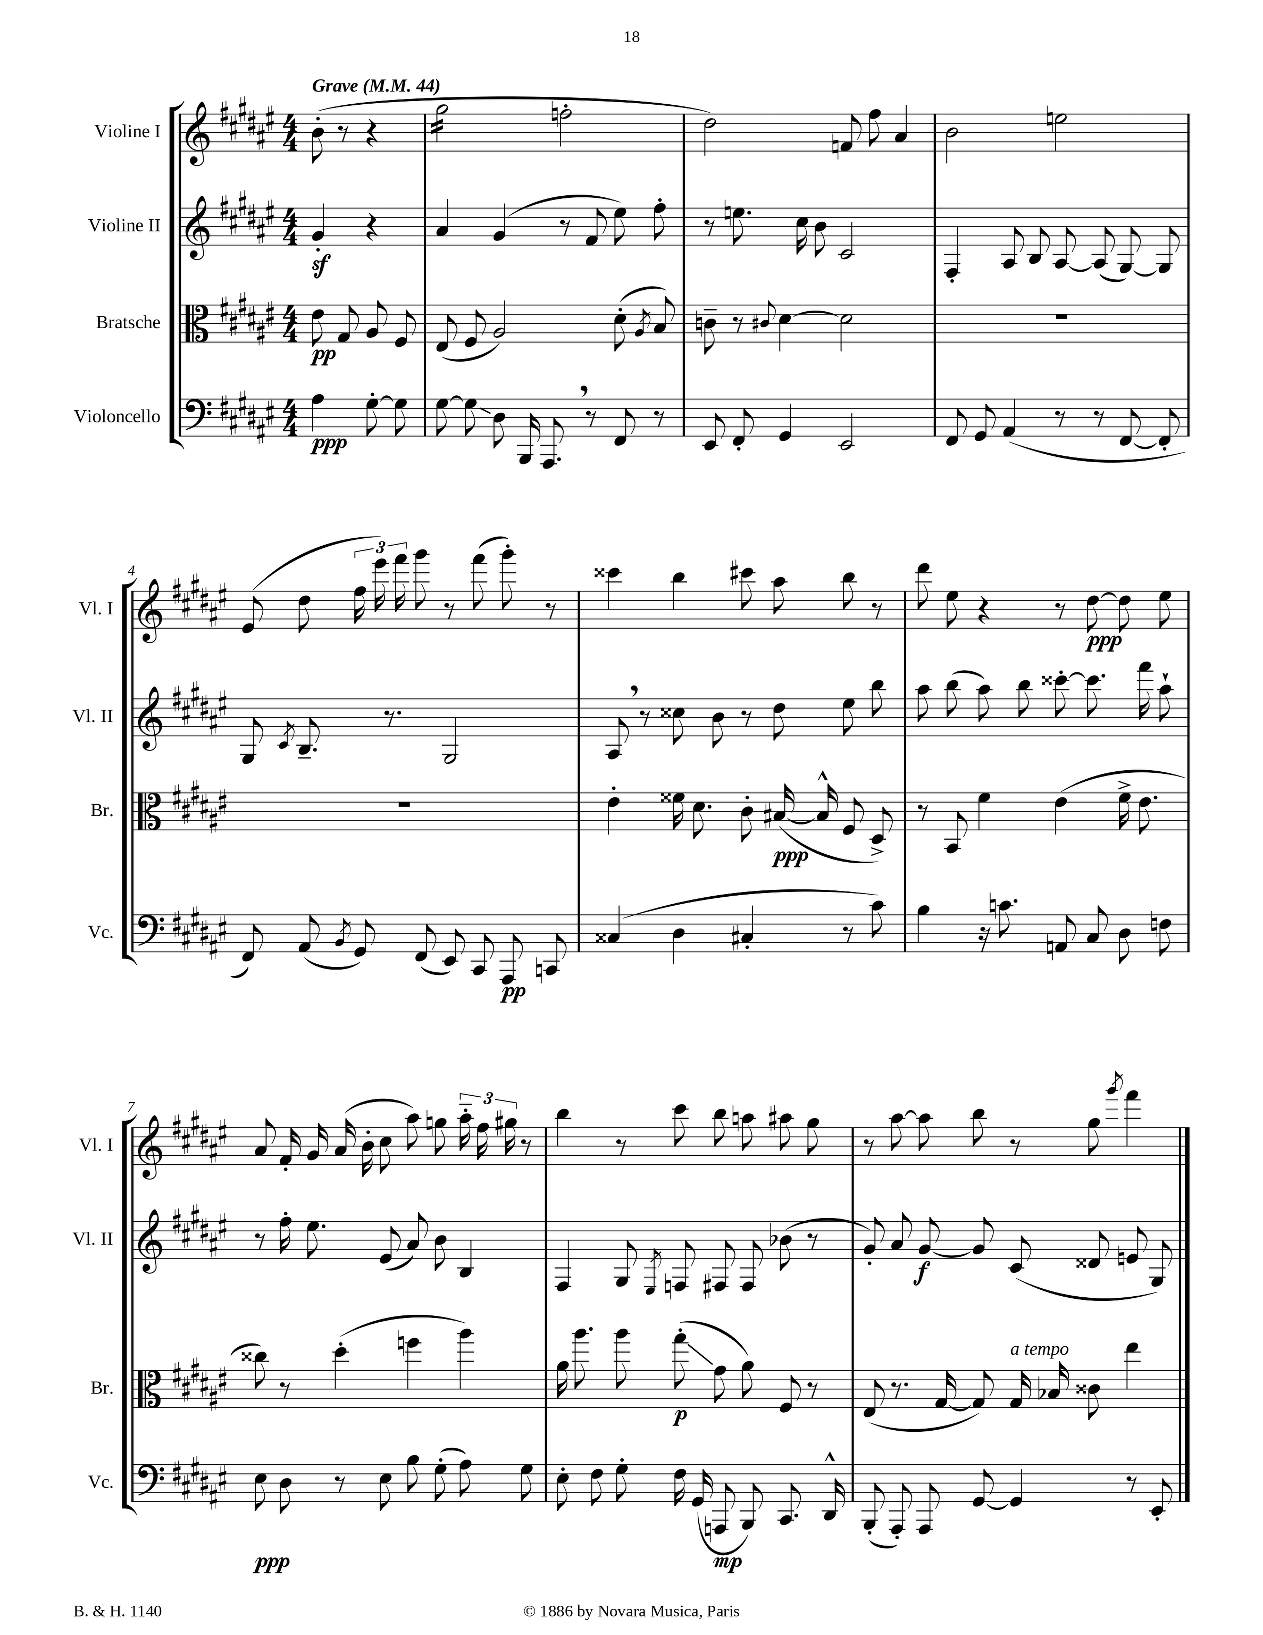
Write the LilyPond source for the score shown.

<<
\new StaffGroup <<
\new Staff = "s0" \with { instrumentName = "Violine I" shortInstrumentName = "Vl. I" } {
    \clef treble \key fis \major \numericTimeSignature \time 4/4 \partial 2 \tempo "Grave" 4 = 44
    \autoBeamOff b'8-.( r8 r4 |
    gis''2:16 f''2-. |
    dis''2) f'8 fis''8 ais'4 |
    b'2 e''2 |
    eis'8( dis''8 \tuplet 3/2 { fis''16 eis'''16) fis'''16 } gis'''8 r8 fis'''8( gis'''8-.) r8 |
    cisis'''4 b''4 cis'''8 ais''8 b''8 r8 |
    dis'''8 eis''8 r4 r8 dis''8~\ppp dis''8 eis''8 |
    ais'8 fis'16-. gis'16 ais'16( b'16-. cis''8 ais''8) g''8 \tuplet 3/2 { ais''16-_ fis''16 gis''16 } r8 |
    b''4 r8 cis'''8 b''8 a''8 ais''8 gis''8 |
    r8 ais''8~ ais''8 b''8 r8 gis''8 \acciaccatura { gis'''8 } fis'''4 \bar "|." |
}
\new Staff = "s1" \with { instrumentName = "Violine II" shortInstrumentName = "Vl. II" } {
    \clef treble \key fis \major \numericTimeSignature \time 4/4 \partial 2
    \autoBeamOff gis'4-.\sf r4 |
    ais'4 gis'4( r8 fis'8 eis''8) fis''8-. |
    r8 e''8. cis''16 b'8 cis'2 |
    fis4-. ais8 b8 ais8~ ais8( gis8~) gis8 |
    gis8 \acciaccatura { cis'8 } b8.-- r8. gis2 |
    ais8 \breathe r8 cisis''8 b'8 r8 dis''8 eis''8 b''8 |
    ais''8 b''8( ais''8) b''8 cisis'''8~-. cisis'''8. fis'''16 ais''8-! |
    r8 fis''16-. eis''8. eis'8( ais'8) b'8 b4 |
    fis4 gis8 \acciaccatura { eis8 } f8 fis8 fis8 bes'8( r8 |
    gis'8-.) ais'8 gis'8~\f gis'8 cis'8( disis'8 e'8 gis8) \bar "|." |
}
\new Staff = "s2" \with { instrumentName = "Bratsche" shortInstrumentName = "Br." } {
    \clef alto \key fis \major \numericTimeSignature \time 4/4 \partial 2
    \autoBeamOff eis'8\pp gis8 ais8 fis8 |
    eis8( fis8 ais2) dis'8-.( \acciaccatura { ais8 } b8) |
    c'8-- r8 \appoggiatura { cis'8 } dis'4~ dis'2 |
    R1 |
    R1 |
    eis'4-. fisis'16 dis'8. cis'8-. bis16~\ppp( bis16-^ fis8 dis8->) |
    r8 b,8 fis'4 eis'4( fis'16-> eis'8. |
    cisis''8) r8 dis''4-.( f''4 ais''4) |
    ais'16 ais''8. ais''8 gis''8-.\glissando\p( gis'8 ais'8) fis8 r8 |
    eis8( r8. gis16~ gis8) gis16^\markup { \italic "a tempo" } bes16 cisis'8 eis''4 \bar "|." |
}
\new Staff = "s3" \with { instrumentName = "Violoncello" shortInstrumentName = "Vc." } {
    \clef bass \key fis \major \numericTimeSignature \time 4/4 \partial 2
    \autoBeamOff ais4\ppp gis8~-. gis8 |
    gis8~ gis8\glissando dis8 b,,16 ais,,8. \breathe r8 fis,8 r8 |
    eis,8 fis,8-. gis,4 eis,2 |
    fis,8 gis,8 ais,4( r8 r8 fis,8~ fis,8-. |
    fis,8) ais,8( \acciaccatura { b,8 } gis,8) fis,8( eis,8) cis,8 ais,,8\pp c,8 |
    cisis4( dis4 cis4-. r8 cis'8) |
    b4 r16 c'8. a,8 cis8 dis8 f8 |
    eis8\ppp dis8 r8 eis8 b8 gis8-.( ais8) gis8 |
    eis8-. fis8 gis8-. fis16 gis,16( a,,8\mp b,,8) cis,8. dis,16-^ |
    b,,8-.( ais,,8-.) ais,,8 gis,8~ gis,4 r8 eis,8-. \bar "|." |
}
>>
>>
